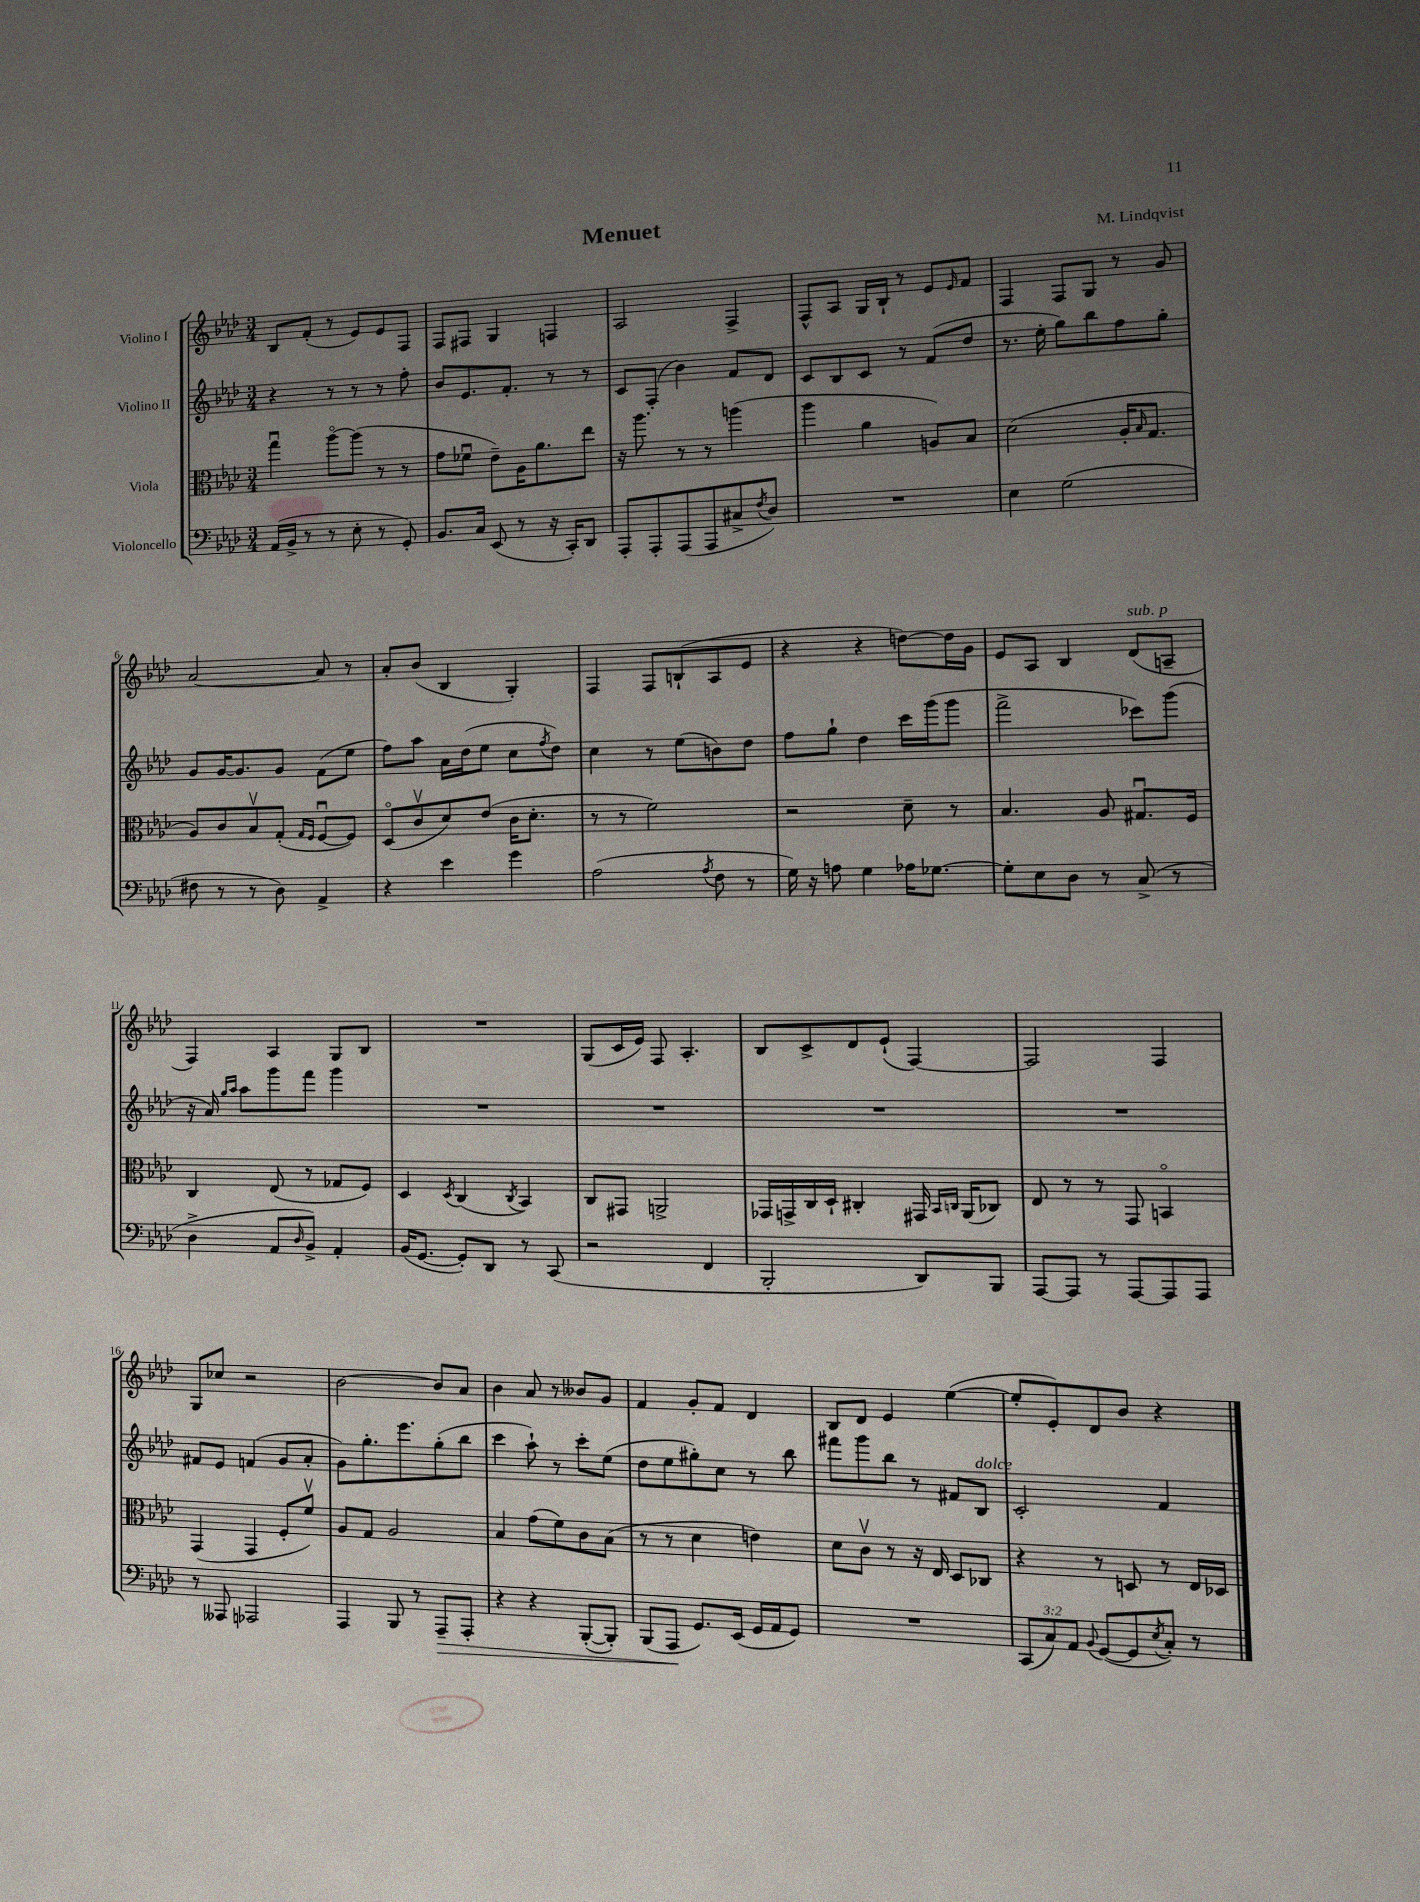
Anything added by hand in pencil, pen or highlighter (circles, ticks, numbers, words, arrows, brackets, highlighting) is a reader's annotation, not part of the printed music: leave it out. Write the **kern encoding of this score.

**kern	**dynam	**kern	**kern	**kern
*part4	*part4	*part3	*part2	*part1
*staff4	*staff4	*staff3	*staff2	*staff1
*I"Violoncello	*	*I"Viola	*I"Violino II	*I"Violino I
*clefF4	*	*clefC3	*clefG2	*clefG2
*k[b-e-a-d-]	*	*k[b-e-a-d-]	*k[b-e-a-d-]	*k[b-e-a-d-]
*M3/4	*	*M3/4	*M3/4	*M3/4
=1	=1	=1	=1	=1
(16AA-/LL	.	4ggu\	4r	8B-/L
16BB-^/JJ	.	.	.	.
8r	.	.	.	(8f'/J
8r	.	[8aa-\L	8r	8r
8E-'\	.	(8aa-\J]	8r	8e-/L)
8r	.	8r	8r	8e-/
8GG'/)	.	8r	8ff'\	8F/J
=2	=2	=2	=2	=2
8.BB-/L	.	8g\L	8b-/L	8F/L
.	.	8f-Xu\J	8.e-/	8F#X/J
16C/Jk	.	.	.	.
(8EE-/	.	8e-~\L)	.	4G/
.	.	.	8.f'/J	.
8r	.	16A-\K	.	.
.	.	8.a-\	.	.
16r	.	.	8r	4Fn/
16CC'/KL)	.	.	.	.
8DD-/J	.	8ee-\J	8r	.
=3	=3	=3	=3	=3
8AAA-'/L	.	16r	8c/L	2A-/
.	.	8.aa-\	.	.
8AAA-'/	.	.	(8F'/J	.
(8AAA-/	.	8r	4b-\)	.
8AAA-/	.	8r	.	.
8C#X^/	.	(4aan\	8f/L	4F^/
8qF/	.	.	.	.
8D-/J)	.	.	8d-/J	.
=4	=4	=4	=4	=4
2.r	.	4aa-\	8c/L	8F^^/L
.	.	.	8B-/	8A-/J
.	.	4a-\	8c/J	16G/LL
.	.	.	.	16B-`/JJ
.	.	.	8r	8r
.	.	8An/L)	(8f/L	8e-/L
.	.	.	.	16qqe-/
.	.	8B-/J	8dd-/J	8f/J
=5	=5	=5	=5	=5
4E-\	.	(2d-\	8.r	4F/
.	.	.	16ee-'\	.
(2G\	.	.	8gg\L)	8F/L
.	.	.	8bb-\	8G/J
.	.	16A-'/KL	8ff\	8r
.	.	16qqB-/	.	.
.	.	8.G/J	.	.
.	.	.	8gg'\J	8g/
!!LO:LB:g=z
=6	=6	=6	=6	=6
8F#X\	.	8A-/L)	8g/L	[2a-/
8r	.	8c/	[16g/K	.
.	.	.	8.g/]	.
8r	.	8B-v/	.	.
8D-\)	.	(8G'/J	8g/J	.
.	.	16qqG/LL	.	.
.	.	16qqF/JJ	.	.
4AA-^/	.	[8Fu/L	(8f\L	8a-/]
.	.	8F/J])	8ee-\J	8r
=7	=7	=7	=7	=7
4r	.	(8D-/L	8ff\L)	8a-'/L
.	.	8cv/	8aa-\J	(8b-/J
4e-\	.	8d-/)	16a-\LL	4B-/
.	.	.	(16dd-\J	.
.	.	(8e-/J	8ee-\J	.
4g\	.	16c\KL	8cc\L	4G'/)
.	.	8.d-'\J	.	.
.	.	.	8qff/	.
.	.	.	8dd-\J)	.
=8	=8	=8	=8	=8
(2A-\	.	8r	4cc\	4F/
.	.	8r	.	.
.	.	2f\)	8r	8F/L
.	.	.	(8ee-\L	(8Bn`/
8qA-/	.	.	.	.
8F\	.	.	8bn\)	8A-/
8r	.	.	8dd-\J	8e-/J
=9	=9	=9	=9	=9
16G\)	.	2r	8ff\L	4r
16r	.	.	.	.
8An\	.	.	8gg`\J	.
4G\	.	.	4dd-\	4r
16A-X\KL	.	8d-~\	16ccc\LL	[8ddn\L)
[8.G-X\J	.	.	(16ggg\J	.
.	.	8r	8ggg\J	16dd\L]
.	.	.	.	16g\JJ
=10	=10	=10	=10	=10
8G-'\L]	.	4.B-/	2fff^\	8e-/L
8E-\	.	.	.	8A-/J
8D-\J	.	.	.	4B-/
8r	.	8A-/	.	.
!	!	!	!	!LO:TX:a:i:t=sub. p
(8C^/	.	8.G#Xu/L	8ccc-X\L)	(8d-/L
8r	.	.	(8ggg\J	8An~/J
.	.	16F/Jk	.	.
!!LO:LB:g=z
=11	=11	=11	=11	=11
4D-^\	.	4C/	16r	4F/)
.	.	.	16a-/)	.
.	.	.	16qqgg/LL	.
.	.	.	16qqaa-/JJ	.
.	.	.	8aa-\L	.
8AA-/L	.	(8E-/	8ggg\	4A-/
16qqD-/	.	.	.	.
8BB-^/J)	.	8r	8fff\J	.
4AA-'/	.	8G-X/L	4ggg\	8G/L
.	.	8F/J)	.	8B-/J
=12	=12	=12	=12	=12
(16BB-/KL	.	4D-/	2.r	2.r
[8.GG/J	.	.	.	.
.	.	8qD-/	.	.
8GG'/L])	.	(4C/	.	.
8DD-/J	.	.	.	.
.	.	8qC/	.	.
8r	.	4BB-/)	.	.
(8CC/	.	.	.	.
=13	=13	=13	=13	=13
2r	.	8C/L	2.r	(8G/L
.	.	8GG#X/J	.	16c/L
.	.	.	.	16e-/JJ)
.	.	2AAn^/	.	8F/
.	.	.	.	4.A-'/
4FF/	.	.	.	.
=14	=14	=14	=14	=14
2BBB-'/	.	16GG-X/LL	2.r	8B-/L
.	.	16GGn^/	.	.
.	.	16C/	.	8c^/
.	.	16D-`/JJ	.	.
.	.	4C#X'/	.	8d-/
.	.	.	.	(8e-`/J
8DD-/L)	.	16GG#X/	.	[4F/)
.	.	16qqBB-/LL	.	.
.	.	16qqCn/JJ	.	.
.	.	(16AA-/KL	.	.
8BBB-/J	.	8C-X/J)	.	.
=15	=15	=15	=15	=15
[8AAA-/L	.	8E-/	2.r	2F/]
8AAA-/J]	.	8r	.	.
8r	.	8r	.	.
[8AAA-/L	.	8GG/	.	.
8AAA-/]	.	4BBn/	.	4F/
8AAA-/J	.	.	.	.
!!LO:LB:g=z
=16	=16	=16	=16	=16
8r	.	(4GG/	8f#X/L	8G/L
8AAA--X/	.	.	8e-/J	8cc-X/J
2AAA-X/	.	4GG/	(4fn/	2r
.	.	8F'/L	8g/L	.
.	.	8fv/J)	8a-'/J	.
=17	=17	=17	=17	=17
4AAA-/	.	8A-/L	8g\L)	[2b-\
.	.	8G/J	8.gg'\	.
8BBB-/	.	2A-/	.	.
.	.	.	8.eee-\	.
8r	.	.	.	.
!	!LO:HP:b	!	!	!
8AAA-~/L	>	.	(8gg'\	8b-/L]
8AAA-'/J	.	.	8bb-\J	8a-/J
=18	=18	=18	=18	=18
4r	.	4B-/	4ccc\	4b-\
4r	.	(8g\L	8aa-`\)	8a-/
.	.	8f\)	8r	8r
([8BBB-'/L	.	8c\	8ccc'\L	8b--X/L
8BBB-'/J])	.	(8B-\J	(8ee-\J	8g/J
=19	=19	=19	=19	=19
(8BBB-/L	.	8r	8dd-\L	4f/
8AAA-/J	.	8r	8ee-\	.
8.GG/L)	]	4d-\	8gg#X'\)	8g'/L
.	.	.	8cc\J	8f/J
(16EE-/Jk	.	.	.	.
16GG/LL	.	4en\)	8r	4d-/
16AA-/J	.	.	.	.
8GG/J)	.	.	8bb-\	.
=20	=20	=20	=20	=20
2.r	.	8d-\L	8fff#X\L	8B-/L
.	.	8cv\J	8ggg\	8d-/J
.	.	8r	8bb-\J	4e-/
.	.	16r	8r	.
.	.	16E-/	.	.
.	.	8D-/L	8f#X/L	([4ee-\
!	!	!	!LO:TX:a:i:t=dolce	!
.	.	8C-X/J	8B-/J	.
=21	=21	=21	=21	=21
(12CC/L	.	4r	2c'/	8ee-'/L]
12C/)	.	.	.	.
.	.	.	.	8e-'/)
12AA-/J	.	.	.	.
8qqBB-/	.	.	.	.
([8GG/L	.	8r	.	8d-/
8GG/]	.	8Dn/	.	8b-/J
8qE-/	.	.	.	.
8C'/J)	.	8r	4f/	4r
8r	.	16E-/LL	.	.
.	.	16D-X/JJ	.	.
==	==	==	==	==
*-	*-	*-	*-	*-
